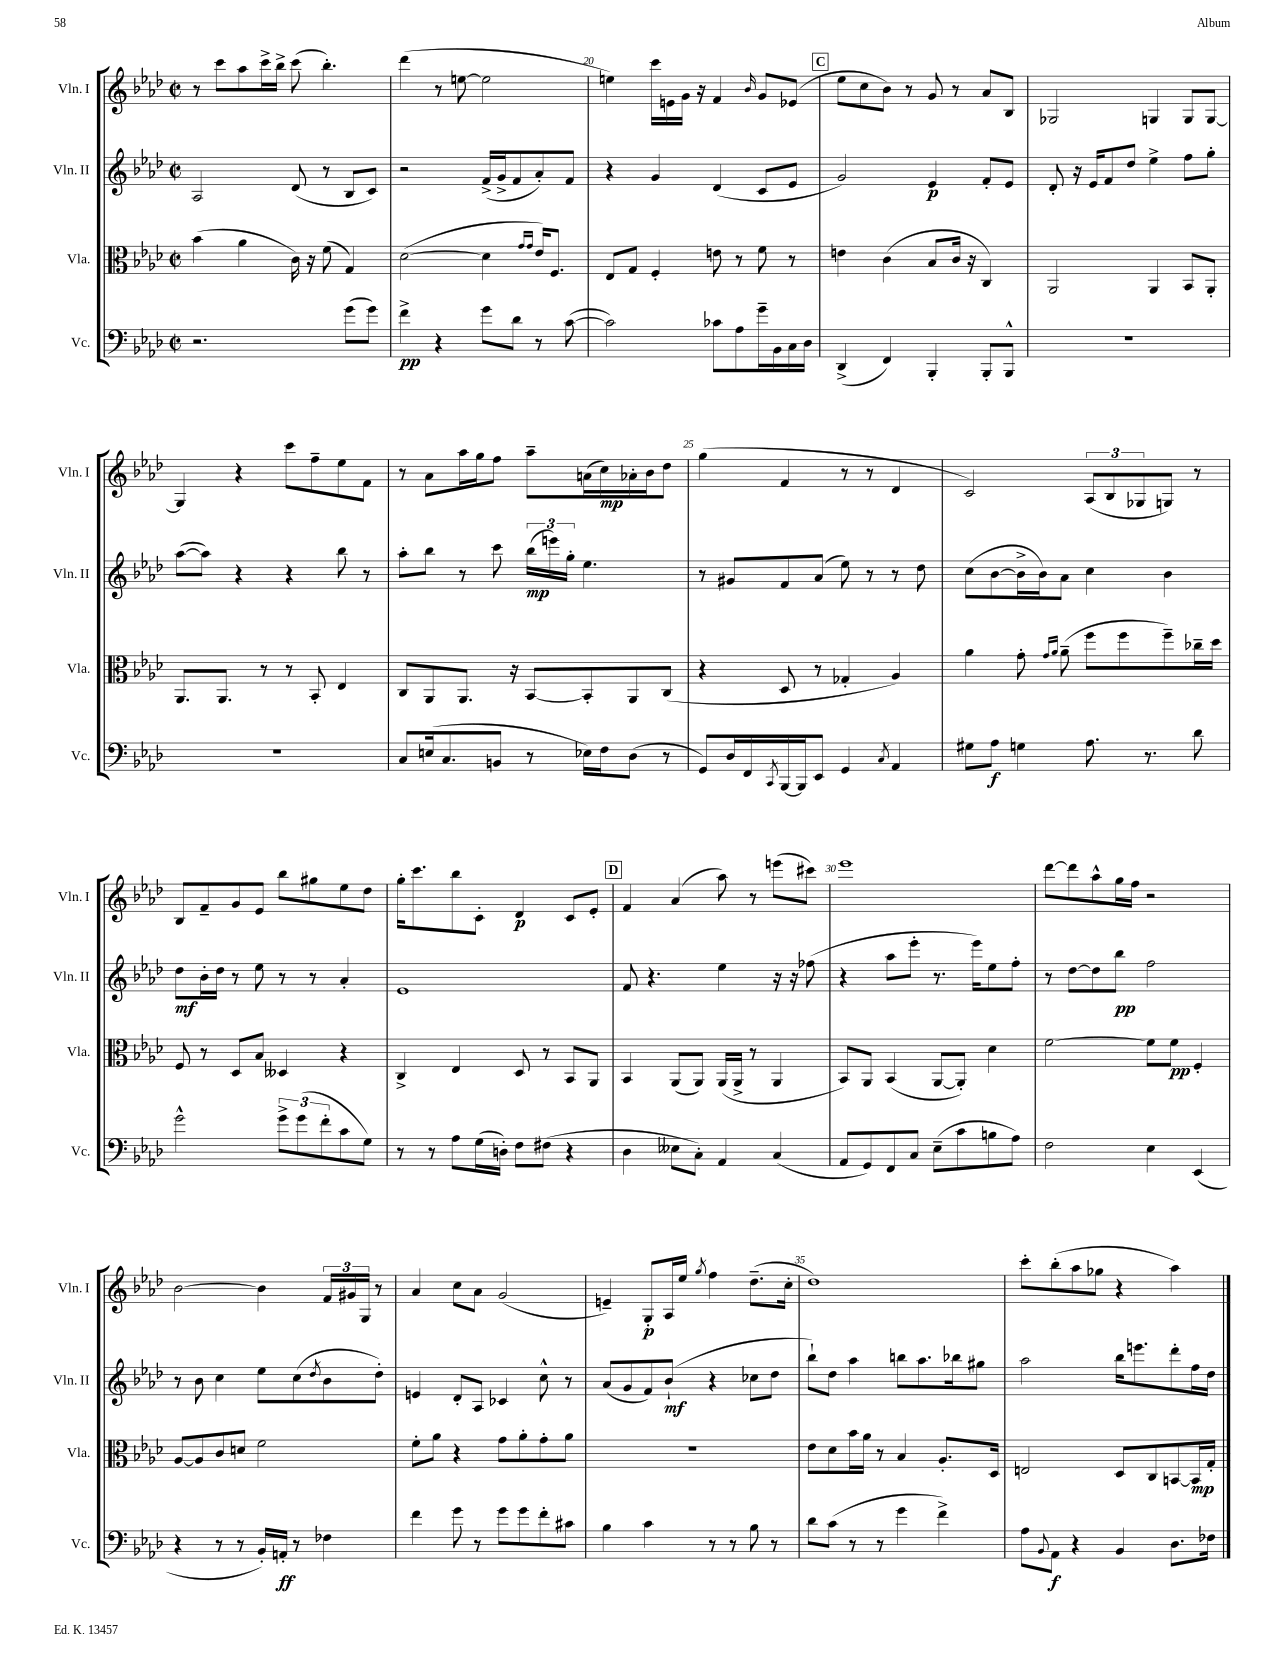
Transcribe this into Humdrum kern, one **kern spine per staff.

**kern	**kern	**kern	**kern
*staff4	*staff3	*staff2	*staff1
*clefF4	*clefC3	*clefG2	*clefG2
*k[b-e-a-d-]	*k[b-e-a-d-]	*k[b-e-a-d-]	*k[b-e-a-d-]
*M2/2	*M2/2	*M2/2	*M2/2
*met(c|)	*met(c|)	*met(c|)	*met(c|)
2.r	(4b-	2A-	8r
.	.	.	8ccc
.	4a-	.	8aa-
.	.	.	16ccc^
.	.	.	16bb-^
.	16c)	(8d-	(8ccc
.	16r	.	.
.	(8f	8r	4.bb-')
(8g	4G)	8B-	.
8g)	.	8c)	.
=	=	=	=
4f^	([2d-	2r	(4ddd-
4r	.	.	8r
.	.	.	[8ee
8g	4d-]	(16f^	2ee]
.	.	16g^	.
8d-	.	8f	.
.	16qqg	.	.
.	16qqg	.	.
8r	16e-)	8a-')	.
.	8.F	.	.
([8c	.	8f	.
=	=	=	=
2c])	8E-	4r	4ee)
.	8G	.	.
.	4F'	4g	16ccc
.	.	.	16e
.	.	.	16g
.	.	.	16r
8c-	8e	(4d-	4f
8A-	8r	.	.
.	.	.	16qqb-
16g~	8f	8c	8g
16BB-	.	.	.
16C	8r	8e-	(8e-
16D-	.	.	.
=	=	=	=
(4DD-^	4e	2g)	8ee-
.	.	.	8cc
4FF)	(4c	.	8b-)
.	.	.	8r
4BBB-'	8B-	4e-	8g
.	16c	.	8r
.	16r	.	.
8BBB-'	4C)	8f'	8a-
8BBB-^^	.	8e-	8B-
=	=	=	=
1r	2AA-	8d-'	2G-
.	.	16r	.
.	.	16e-	.
.	.	8f	.
.	.	8dd-	.
.	4AA-	4ee-^	4G
.	8BB-	8ff	8G
.	8AA-'	8gg'	[8G
=	=	=	=
1r	8.AA-	([8aa-	4G]
.	.	8aa-])	.
.	8.AA-	.	.
.	.	4r	4r
.	8r	.	.
.	8r	4r	8ccc
.	8BB-'	.	8ff~
.	4E-	8bb-	8ee-
.	.	8r	8f
=	=	=	=
8C	8C	8aa-'	8r
(16E	8AA-	8bb-	8a-
8.C	.	.	.
.	8.AA-	8r	16aa-
.	.	.	16gg
8BB	.	8ccc	8ff
.	16r	.	.
8r	[8BB-	(24bb-	8aa-~
.	.	24eee)	.
.	.	24gg'	.
16E-)	8BB-']	4.ee-	(16a
16F	.	.	16cc)
(8D-	8AA-	.	16a-'
.	.	.	16b-
8r	(8C	.	8dd-
=	=	=	=
8GG)	4r	8r	(4gg
16D-	.	8g#	.
16FF	.	.	.
8qCC	.	.	.
[16BBB-	8D-	8f	4f
16BBB-]	.	.	.
8EE-	8r	(8a-	.
4GG	4G-'	8ee-)	8r
.	.	8r	8r
8qC	.	.	.
4AA-	4A-)	8r	4d-
.	.	8dd-	.
=	=	=	=
8G#	4a-	(8cc	2c)
8A-	.	[8b-	.
4G	8g'	16b-^]	.
.	.	16b-)	.
.	16qqg	.	.
.	16qqa-	.	.
.	(8a-~	8a-	.
8.A-	8ff	4cc	(12A-
.	.	.	12B-
.	8ff	.	.
.	.	.	12G-
8.r	.	.	.
.	8ff~)	4b-	8G)
8d-	16cc-~	.	8r
.	16dd-	.	.
=	=	=	=
2g^^	8F	8dd-	8B-
.	8r	16b-'	8f~
.	.	16dd-	.
.	8D-	8r	8g
.	8B-	8ee-	8e-
12g^	4D--	8r	8bb-
(12g	.	.	.
.	.	8r	8gg#
12f'	.	.	.
8c	4r	4a-'	8ee-
8G)	.	.	8dd-
=	=	=	=
8r	4C^	1e-	16gg'
.	.	.	8.ccc
8r	.	.	.
8A-	4E-	.	8bb-
(16G	.	.	8c'
16D')	.	.	.
8F	8D-	.	4d-
(8F#	8r	.	.
4r	8BB-	.	8c
.	8AA-	.	8e-'
=	=	=	=
4D-	4BB-	8f	4f
.	.	4.r	.
8E--	(8AA-	.	(4a-
8C')	8AA-)	.	.
4AA-	(16AA-	4ee-	8aa-)
.	16AA-^	.	.
.	8r	.	8r
(4C	4AA-	16r	(8eee
.	.	16r	.
.	.	(8ff-	8ccc#)
=	=	=	=
8AA-	8BB-)	4r	1eee-
8GG)	8AA-	.	.
8FF	(4BB-	8aa-	.
8C	.	8eee-'	.
(8E-~	[8AA-	8.r	.
8c	8AA-'])	.	.
.	.	16eee-)	.
8B	4d-	8ee-	.
8A-)	.	8ff'	.
=	=	=	=
2F	[2f	8r	[8ddd-
.	.	[8dd-	8ddd-]
.	.	8dd-]	8aa-^^
.	.	8bb-	16gg
.	.	.	16ff
4E-	8f]	2ff	2r
.	8f	.	.
(4EE-	4F'	.	.
=	=	=	=
4r	[8A-	8r	[2b-
.	8A-]	8b-	.
8r	8c	4cc	.
8r	8d	.	.
16BB-')	2f	8ee-	4b-]
16AA'	.	.	.
8r	.	(8cc	.
.	.	8qdd-	.
4F-	.	8b-	24f
.	.	.	24g#
.	.	.	24G
.	.	8dd-')	8r
=	=	=	=
4f	8f'	4e	4a-
.	8a-	.	.
8g	4r	8d-'	8cc
8r	.	8A-	8a-
8g	8g	4c-	(2g
8g	8a-'	.	.
8f'	8g'	8cc^^	.
8c#	8a-	8r	.
=	=	=	=
4B-	1r	(8a-	4e~)
.	.	8g	.
4c	.	8f)	8G'
.	.	(8b-`	16A-
.	.	.	16ee-
.	.	.	8qgg
8r	.	4r	4ff
8r	.	.	.
8B-	.	8cc-	(8.dd-~
8r	.	8dd-	.
.	.	.	16cc'
=	=	=	=
8d-	8e-	8bb-`)	1dd-)
(8c	8d-	8dd-	.
8r	16b-	4aa-	.
.	16a-	.	.
8r	8r	.	.
4g	4B-	8bb	.
.	.	8.aa-	.
4f^)	8.A-'	.	.
.	.	16bb-	.
.	.	8gg#	.
.	16D-	.	.
=	=	=	=
8A-	2E	2aa-	8ccc'
8qqBB-	.	.	.
8AA-	.	.	(8bb-'
4r	.	.	8aa-
.	.	.	8gg-
4BB-	8D-	16bb-	4r
.	.	8.eee	.
.	8C	.	.
8.D-	[8BB	8ddd-'	4aa-)
.	16BB]	16ff	.
16F-	16G'	16dd-	.
==	==	==	==
*-	*-	*-	*-
